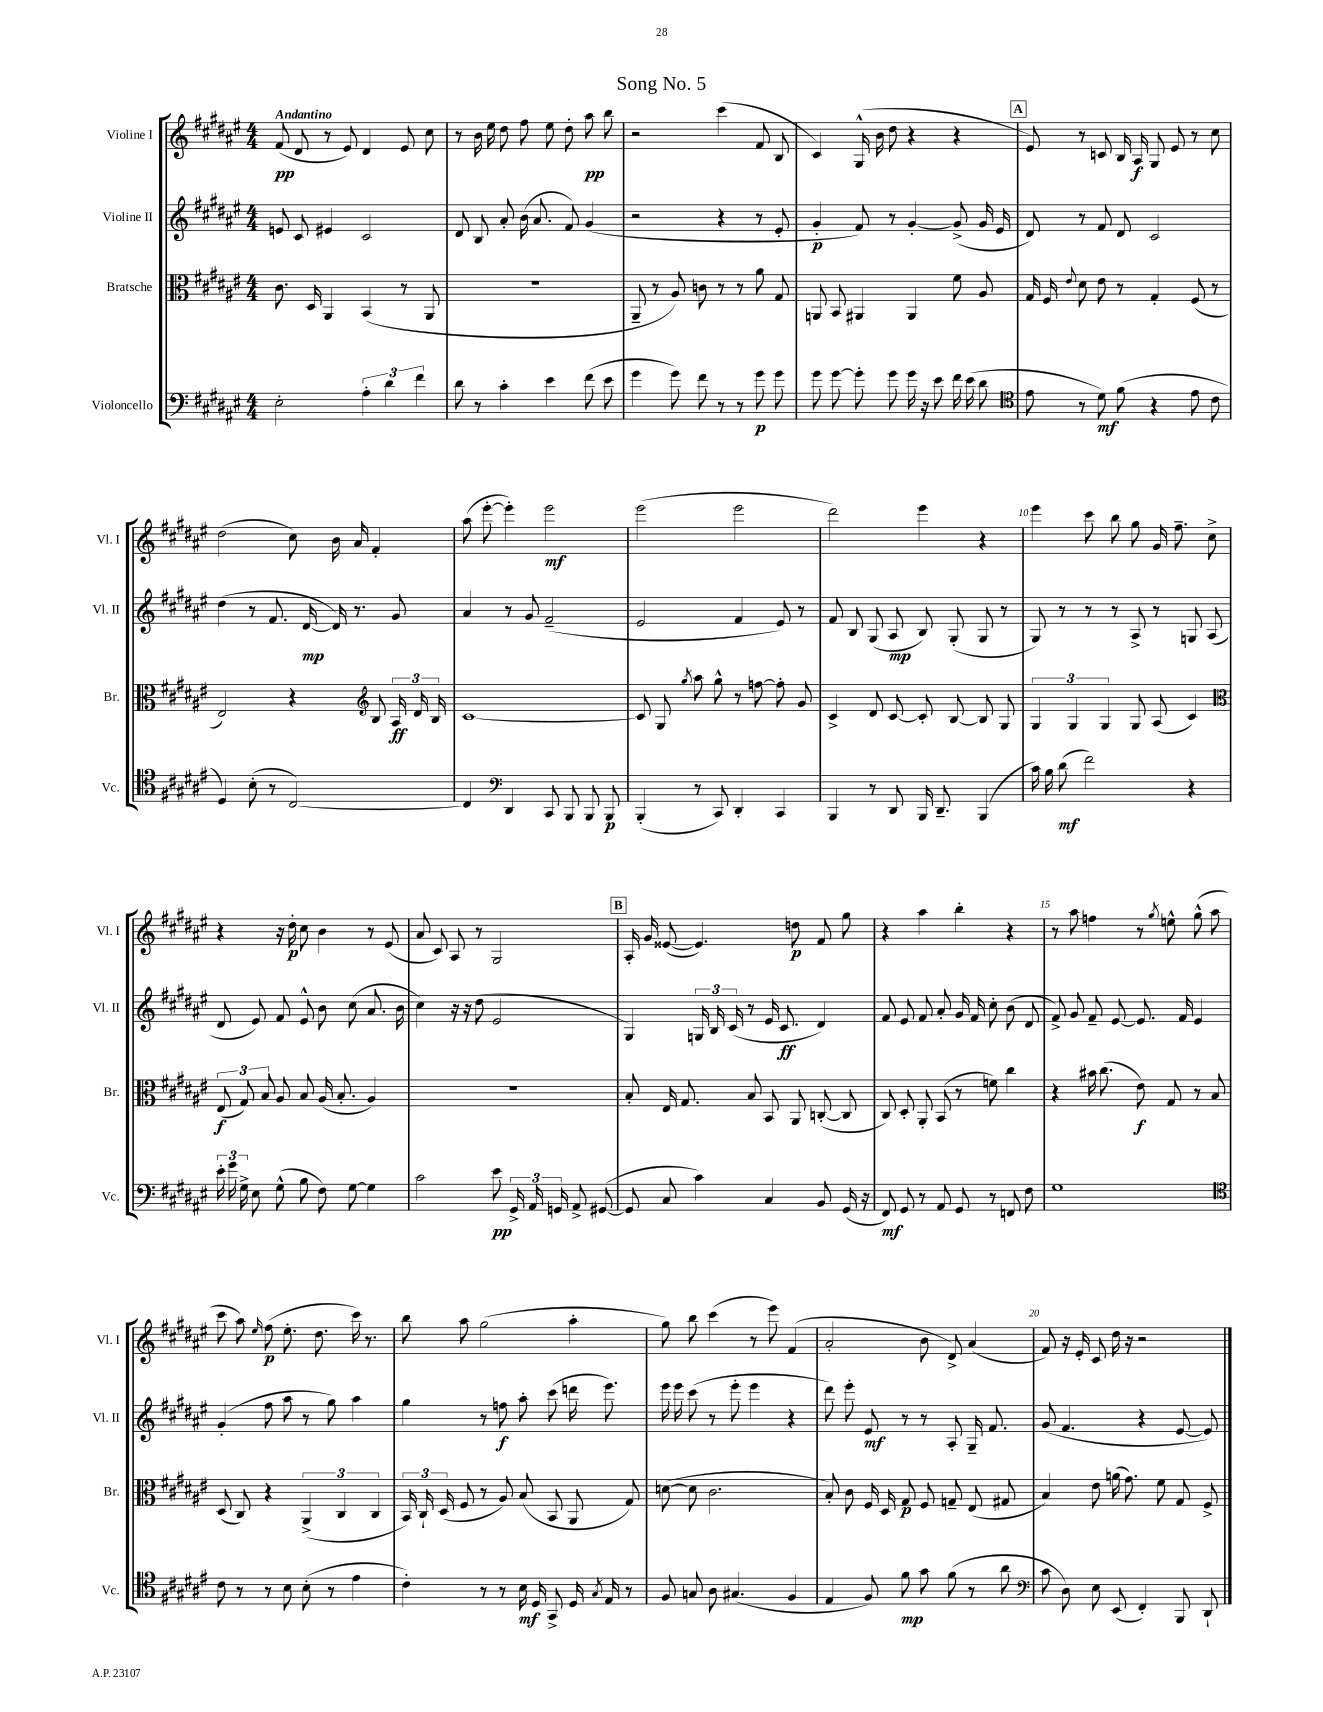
\header { title = "Song No. 5" }
<<
\new StaffGroup <<
\new Staff = "s0" \with { instrumentName = "Violine I" shortInstrumentName = "Vl. I" } {
    \clef treble \key fis \major \numericTimeSignature \time 4/4 \tempo "Andantino"
    \autoBeamOff fis'8\pp( dis'8 r8 eis'8) dis'4 eis'8 cis''8 |
    r8 b'16 eis''16 dis''8 fis''8 eis''8 dis''8-. ais''8\pp b''8 |
    r2 cis'''4( fis'8 b8 |
    cis'4) gis16-^( b'16 dis''8 r4 r4 |
    \mark \markup { \box "A" } eis'8) r8 c'8 b16 ais16\f gis8 eis'8 r8 cis''8 |
    dis''2( cis''8) b'16 ais'16 fis'4-. |
    ais''8( eis'''8~-. eis'''4-.) eis'''2\mf |
    eis'''2( eis'''2 |
    dis'''2) eis'''4 r4 |
    eis'''4 cis'''8 b''8 gis''8 gis'16 fis''8.-- cis''8-> |
    r4 r16 dis''16-.\p cis''8 b'4 r8 eis'8( |
    ais'8 cis'8) ais8 r8 gis2 |
    \mark \markup { \box "B" } ais16-. gis'16 eisis'8~( eisis'4.) d''8\p fis'8 gis''8 |
    r4 ais''4 b''4-. r4 |
    r8 ais''8 f''4 r8 \acciaccatura { gis''8 } e''8-^ gis''8-^( ais''8 |
    cis'''8 ais''8) \grace { eis''16 } fis''8\p( eis''8.-. dis''8. cis'''16) r8. |
    b''8 ais''8 gis''2( ais''4-. |
    gis''8) b''8 cis'''4( r8 eis'''8) fis'4( |
    ais'2-. b'8 dis'8->) ais'4( |
    fis'8) r16 eis'16-. cis'8 dis''16 r16 r2 \bar "|." |
}
\new Staff = "s1" \with { instrumentName = "Violine II" shortInstrumentName = "Vl. II" } {
    \clef treble \key fis \major \numericTimeSignature \time 4/4
    \autoBeamOff e'8 cis'8 eis'4 cis'2 |
    dis'8 b8 ais'8-. b'16( ais'8. fis'8) gis'4( |
    r2 r4 r8 eis'8-. |
    gis'4-.\p fis'8) r8 gis'4~-. gis'8->( gis'16 eis'16 |
    \mark \markup { \box "A" } dis'8) r8 fis'8 dis'8 cis'2 |
    dis''4( r8 fis'8. dis'16~\mp dis'16) r8. gis'8 |
    ais'4 r8 gis'8 fis'2--( |
    eis'2 fis'4 eis'8) r8 |
    fis'8 b8 gis8( ais8\mp b8) gis8-.( gis8 r8 |
    gis8) r8 r8 r8 ais8-> r8 g8 ais8( |
    dis'8 eis'8) fis'8 eis'8-^ b'8 cis''8( ais'8. b'16 |
    cis''4) r16 r16 dis''8( eis'2 |
    \mark \markup { \box "B" } gis4) \tuplet 3/2 { g16 b16 cis'16( } r8 eis'16 cis'8.\ff dis'4) |
    fis'8 eis'8 fis'8 ais'8-. gis'16 fis'16 cis''8-. b'8( dis'8 |
    fis'8->) gis'8 fis'8-- eis'8~ eis'8. fis'16 eis'4 |
    gis'4-.( fis''8 ais''8 r8 gis''8) ais''4 |
    gis''4 r8 f''8\f ais''8-. cis'''8( d'''16 eis'''8.) |
    eis'''16 eis'''16 cis'''8( r8 eis'''8-. eis'''4 r4 |
    dis'''8) eis'''8-. eis'8\mf r8 r8 ais8-. gis16-- fis'8. |
    gis'8( fis'4. r4 eis'8~ eis'8) \bar "|." |
}
\new Staff = "s2" \with { instrumentName = "Bratsche" shortInstrumentName = "Br." } {
    \clef alto \key fis \major \numericTimeSignature \time 4/4
    \autoBeamOff cis'8. dis16 ais,4 b,4( r8 ais,8 |
    r1 |
    ais,8-- r8 ais8) c'8 r8 r8 ais'8 gis8 |
    a,8 b,8 ais,4 ais,4 fis'8 ais8 |
    \mark \markup { \box "A" } gis16 fis16 \appoggiatura { eis'8 } dis'8 eis'8 r8 gis4-. fis8( r8 |
    eis2) r4 \clef treble b8 \tuplet 3/2 { ais16\ff dis'16 b16 } |
    cis'1~ |
    cis'8 gis8 \acciaccatura { gis''8 } ais''8 gis''8-^ r8 f''8~ f''8-. gis'8 |
    cis'4-> dis'8 cis'8~ cis'8-. b8~ b8 gis8 |
    \tuplet 3/2 { gis4 gis4 gis4 } gis8 ais8( cis'4) |
    \clef alto \tuplet 3/2 { eis8\f( gis8) b8 } ais8 b8 ais16( b8.-. ais4) |
    R1 |
    \mark \markup { \box "B" } b8-. eis16 gis8. b8 b,8 ais,8 c8~-.( c8 |
    cis8) dis8-. ais,8-. b,8( r8 f'8) cis''4 |
    r4 bis'16 cis''8.( eis'8\f) gis8 r8 b8 |
    dis8( cis8) r4 \tuplet 3/2 { ais,4->( cis4 cis4 } |
    \tuplet 3/2 { b,16) cis16-! dis16( } fis8 r8 ais8) b8( b,8 ais,8 gis8) |
    d'8~( d'8 cis'2. |
    b8-.) cis'8 fis16 dis16 gis8\p fis8 g8-- eis8( gis8 |
    b4) eis'8 a'16( gis'8.) fis'8 gis8 fis8-> \bar "|." |
}
\new Staff = "s3" \with { instrumentName = "Violoncello" shortInstrumentName = "Vc." } {
    \clef bass \key fis \major \numericTimeSignature \time 4/4
    \autoBeamOff eis2-. \tuplet 3/2 { ais4-. dis'4 fis'4 } |
    dis'8 r8 cis'4-. eis'4 fis'8( eis'8 |
    gis'4 gis'8) fis'8 r8 r8 gis'8\p gis'8 |
    gis'8 gis'8~ gis'8-. gis'8 gis'16 r16 eis'8 fis'16 eis'16( dis'8 |
    \mark \markup { \box "A" } \clef tenor eis'8 r8 dis'8\mf) fis'8( r4 eis'8 cis'8 |
    dis4) b8-.( r8 cis2~) |
    cis4 \clef bass dis,4 cis,8 b,,8 b,,8 b,,8\p |
    b,,4-.( r8 cis,8) dis,4-. cis,4 |
    b,,4 r8 dis,8 b,,16 dis,8.-- b,,4( |
    cis'16) b16 dis'8\mf( fis'2) r4 |
    \tuplet 3/2 { eis'16-. gis'16 gis16-> } eis8 gis8-^( b8 fis8) gis8~ gis4 |
    cis'2 eis'8\pp \tuplet 3/2 { gis,16-> ais,16 g,16 } ais,8-> gis,8~( |
    \mark \markup { \box "B" } gis,8 cis8 cis'4) cis4 b,8 gis,16( r16 |
    fis,8\mf) gis,8 r8 ais,8 gis,8 r8 f,8 fis8 |
    gis1 |
    \clef tenor cis'8 r8 r8 b8 b8-.( r8 eis'4 |
    cis'4-.) r8 r8 b16\mf dis16 gis,8-> dis16 \acciaccatura { gis8 } eis16 r8 |
    fis8 g8 ais8 gis4.( fis4 |
    eis4 fis8) fis'8\mp gis'8 fis'8( r8 ais'8 |
    \clef bass cis'8 dis8) eis8 eis,8( fis,4-.) b,,8 dis,8-! \bar "|." |
}
>>
>>
\layout { \context { \Score \override BarNumber.break-visibility = ##(#f #t #t) barNumberVisibility = #(every-nth-bar-number-visible 5) } }
